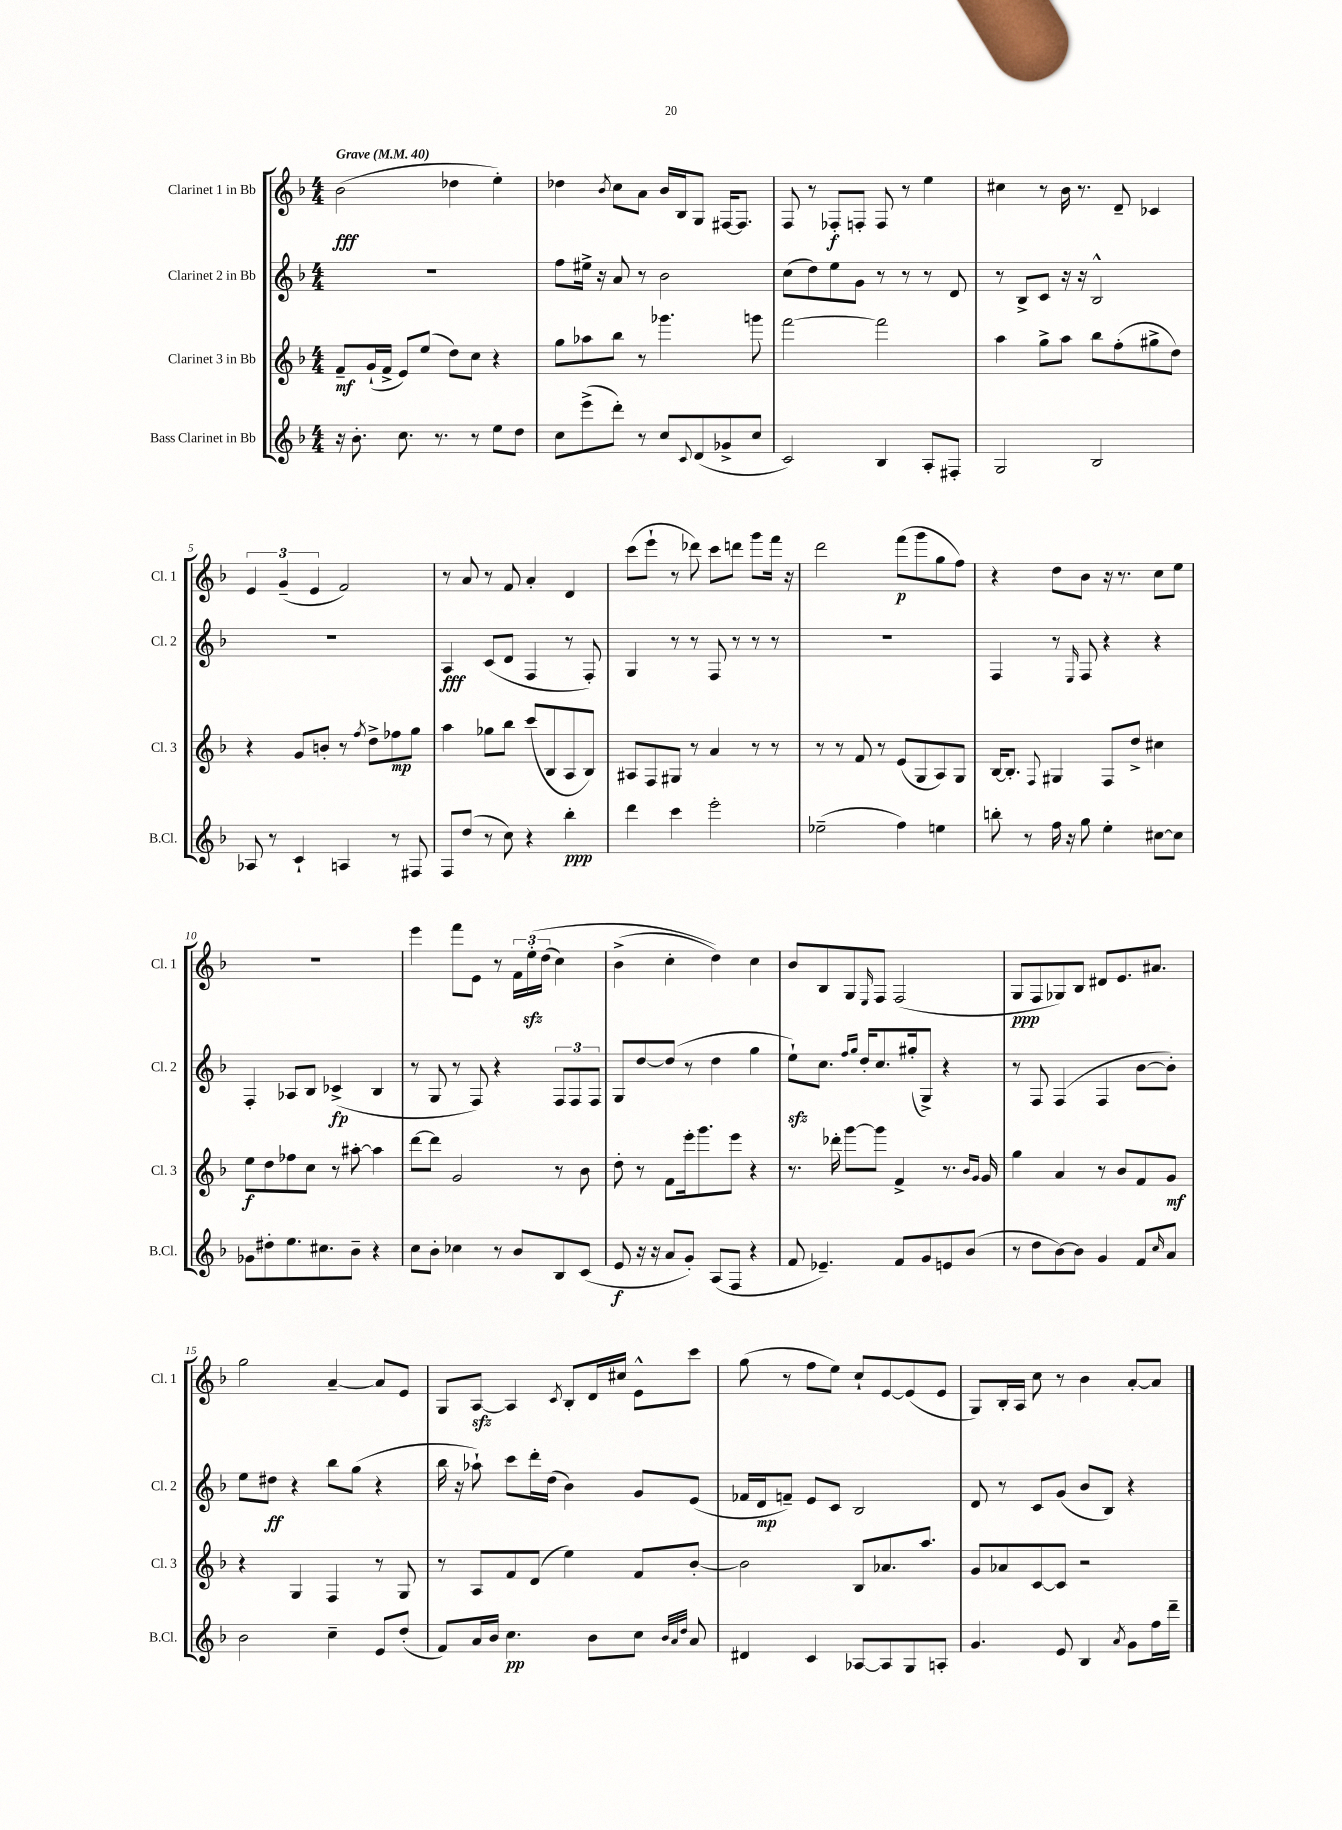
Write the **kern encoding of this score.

**kern	**kern	**kern	**kern
*staff4	*staff3	*staff2	*staff1
*clefG2	*clefG2	*clefG2	*clefG2
*k[b-]	*k[b-]	*k[b-]	*k[b-]
*M4/4	*M4/4	*M4/4	*M4/4
*MM40	*MM40	*MM40	*MM40
16r	8f~	1r	(2b-
8.b-'	.	.	.
.	(16g`	.	.
.	16f^	.	.
8.cc	8e)	.	.
.	(8ee	.	.
8.r	.	.	.
.	8dd)	.	4dd-
8r	8cc	.	.
8ee	4r	.	4ee')
8dd	.	.	.
=	=	=	=
8cc	8gg	8ff	4dd-
(8eee^	8aa-	16ee#^	.
.	.	16r	.
.	.	.	8qb-
8ddd')	8bb-	8a	8cc
8r	8r	8r	8a
8cc	4.ggg-	2b-	16b-
.	.	.	16B-
8qqc	.	.	.
(8d	.	.	8G
8g-^	.	.	[16F#
.	.	.	8.F#]
8cc	8ggg	.	.
=	=	=	=
2c)	[2fff	(8cc	8F
.	.	8dd)	8r
.	.	8ee	8F-'
.	.	8g	8F'
4B-	2fff]	8r	8F
.	.	8r	8r
8A'	.	8r	4ee
8F#'	.	8d	.
=	=	=	=
2G	4aa	8r	4cc#
.	.	8B-^	.
.	8gg^	8c	8r
.	8aa	16r	16b-
.	.	16r	8.r
2B-	8bb-	2B-^^	.
.	(8ff'	.	8d~
.	8gg#^	.	4c-
.	8dd)	.	.
=	=	=	=
8A-	4r	1r	6e
8r	.	.	.
.	.	.	(6g~
4c`	8g	.	.
.	.	.	6e
.	8b'	.	.
4A	8r	.	2f)
.	8qff	.	.
.	8dd^	.	.
8r	8ff-	.	.
8F#	8gg	.	.
=	=	=	=
8F	4aa	4A	8r
(8dd	.	.	8a
8r	8gg-	(8c	8r
8cc)	8bb-	8d	8f
4r	(8ccc	4F	4a'
.	8B-	.	.
4bb-'	8A	8r	4d
.	8B-)	8F')	.
=	=	=	=
4ddd	8A#	4G	(8ccc
.	8F	.	8eee`
4ccc	8G#	8r	8r
.	8r	8r	8ddd-)
2eee'	4a	8F	8ccc
.	.	8r	8ddd
.	8r	8r	8ggg
.	8r	8r	16fff
.	.	.	16r
=	=	=	=
(2ee-~	8r	1r	2ddd
.	8r	.	.
.	8f	.	.
.	8r	.	.
4ff)	(8e	.	(8fff
.	8G	.	8ggg
4ee	8A)	.	8gg
.	8G	.	8ff)
=	=	=	=
8bb'	[16B-	4F	4r
.	8.B-']	.	.
8r	.	.	.
.	8qqF	.	.
16ff	4G#	8r	8dd
16r	.	.	.
.	.	16qqE	.
8gg	.	8F	8b-
4ee'	8F	4r	16r
.	.	.	8.r
.	8dd^	.	.
[8cc#	4cc#	4r	8cc
8cc#]	.	.	8ee
=	=	=	=
8g-	8ee	4F'	1r
8dd#'	8dd	.	.
8.ee	8ff-	8A-	.
.	8cc	8B-	.
8.cc#	.	.	.
.	8r	(4c-^	.
8b-~	[8aa#'	.	.
4r	4aa#]	4B-	.
=	=	=	=
8cc	[8ddd	8r	4eee
8b-'	8ddd]	8G	.
4cc-	2g	8r	8fff
.	.	8F)	8e
8r	.	4r	8r
8b-	.	.	24f
.	.	.	&(24ee'
.	.	.	(24dd
8B-	8r	12F	4cc)
.	.	12F	.
(8c	8b-	.	.
.	.	12F	.
=	=	=	=
8e	8dd'	8G	(4b-^
16r	8r	[8dd	.
16r	.	.	.
8a	8f	(8dd]	4cc'
8g')	16eee'	8r	.
.	8.ggg	.	.
(8A	.	4dd	4dd)&)
8F	8eee	.	.
4r	4r	4gg	4cc
=	=	=	=
8f	8.r	8ee`)	8b-
4.e-~)	.	8.cc	8B-
.	16ddd-'	.	.
.	[8ggg	.	8G
.	.	16qqff	.
.	.	16qqgg	.
.	.	16dd'	.
.	.	.	16qqE
.	8ggg]	8.cc	8F
8f	4f^	.	(2F
.	.	(16gg#'	.
8g	.	8G^)	.
8e	8.r	4r	.
(8b-	.	.	.
.	16qqb-	.	.
.	16qqg	.	.
.	16g	.	.
=	=	=	=
8r	4gg	8r	8G
8dd	.	8F	8F
[8b-)	4a	(4F	8G-)
8b-]	.	.	8B-
4g	8r	4F	8d#
.	8b-	.	8.e
8f	8f	[8b-	.
.	.	.	8.a#
16qqcc	.	.	.
8a	8g	8b-'])	.
=	=	=	=
2b-	4r	8ee	2gg
.	.	8dd#	.
.	4G	4r	.
4cc~	4F	8bb-	[4a~
.	.	(8gg	.
8e	8r	4r	8a]
(8dd'	8G	.	8e
=	=	=	=
8f)	8r	16bb-	8G
.	.	16r	.
16a	8A	8aa-`)	[8A
16b-	.	.	.
4.cc	8f	8ccc	4A]
.	(8d	16ddd'	.
.	.	(16dd	.
.	.	.	8qc
.	4ee)	4b-)	8B-'
8b-	.	.	16d
.	.	.	16cc#
8cc	8f	8g	8e^^
32qqb-	.	.	.
32qqa	.	.	.
32qqdd	.	.	.
8a	[8b-'	(8e	8ccc
=	=	=	=
4d#	2b-]	16f-	(8gg
.	.	16d	.
.	.	8f~)	8r
4c	.	8e	8ff
.	.	8c	8ee)
[8A-	8B-	2B-	8cc`
8A-]	8.a-	.	[8e
8G	.	.	(8e]
.	8.aa	.	.
8A'	.	.	8e
=	=	=	=
4.g	8g	8d	8G)
.	8a-	8r	16B-'
.	.	.	16A
.	[8c	8c	8cc
8e	8c]	(8g	8r
4B-	2r	8b-	4b-
.	.	8B-)	.
8qa	.	.	.
8g	.	4r	[8a'
16ff	.	.	8a]
16ddd~	.	.	.
==	==	==	==
*-	*-	*-	*-
